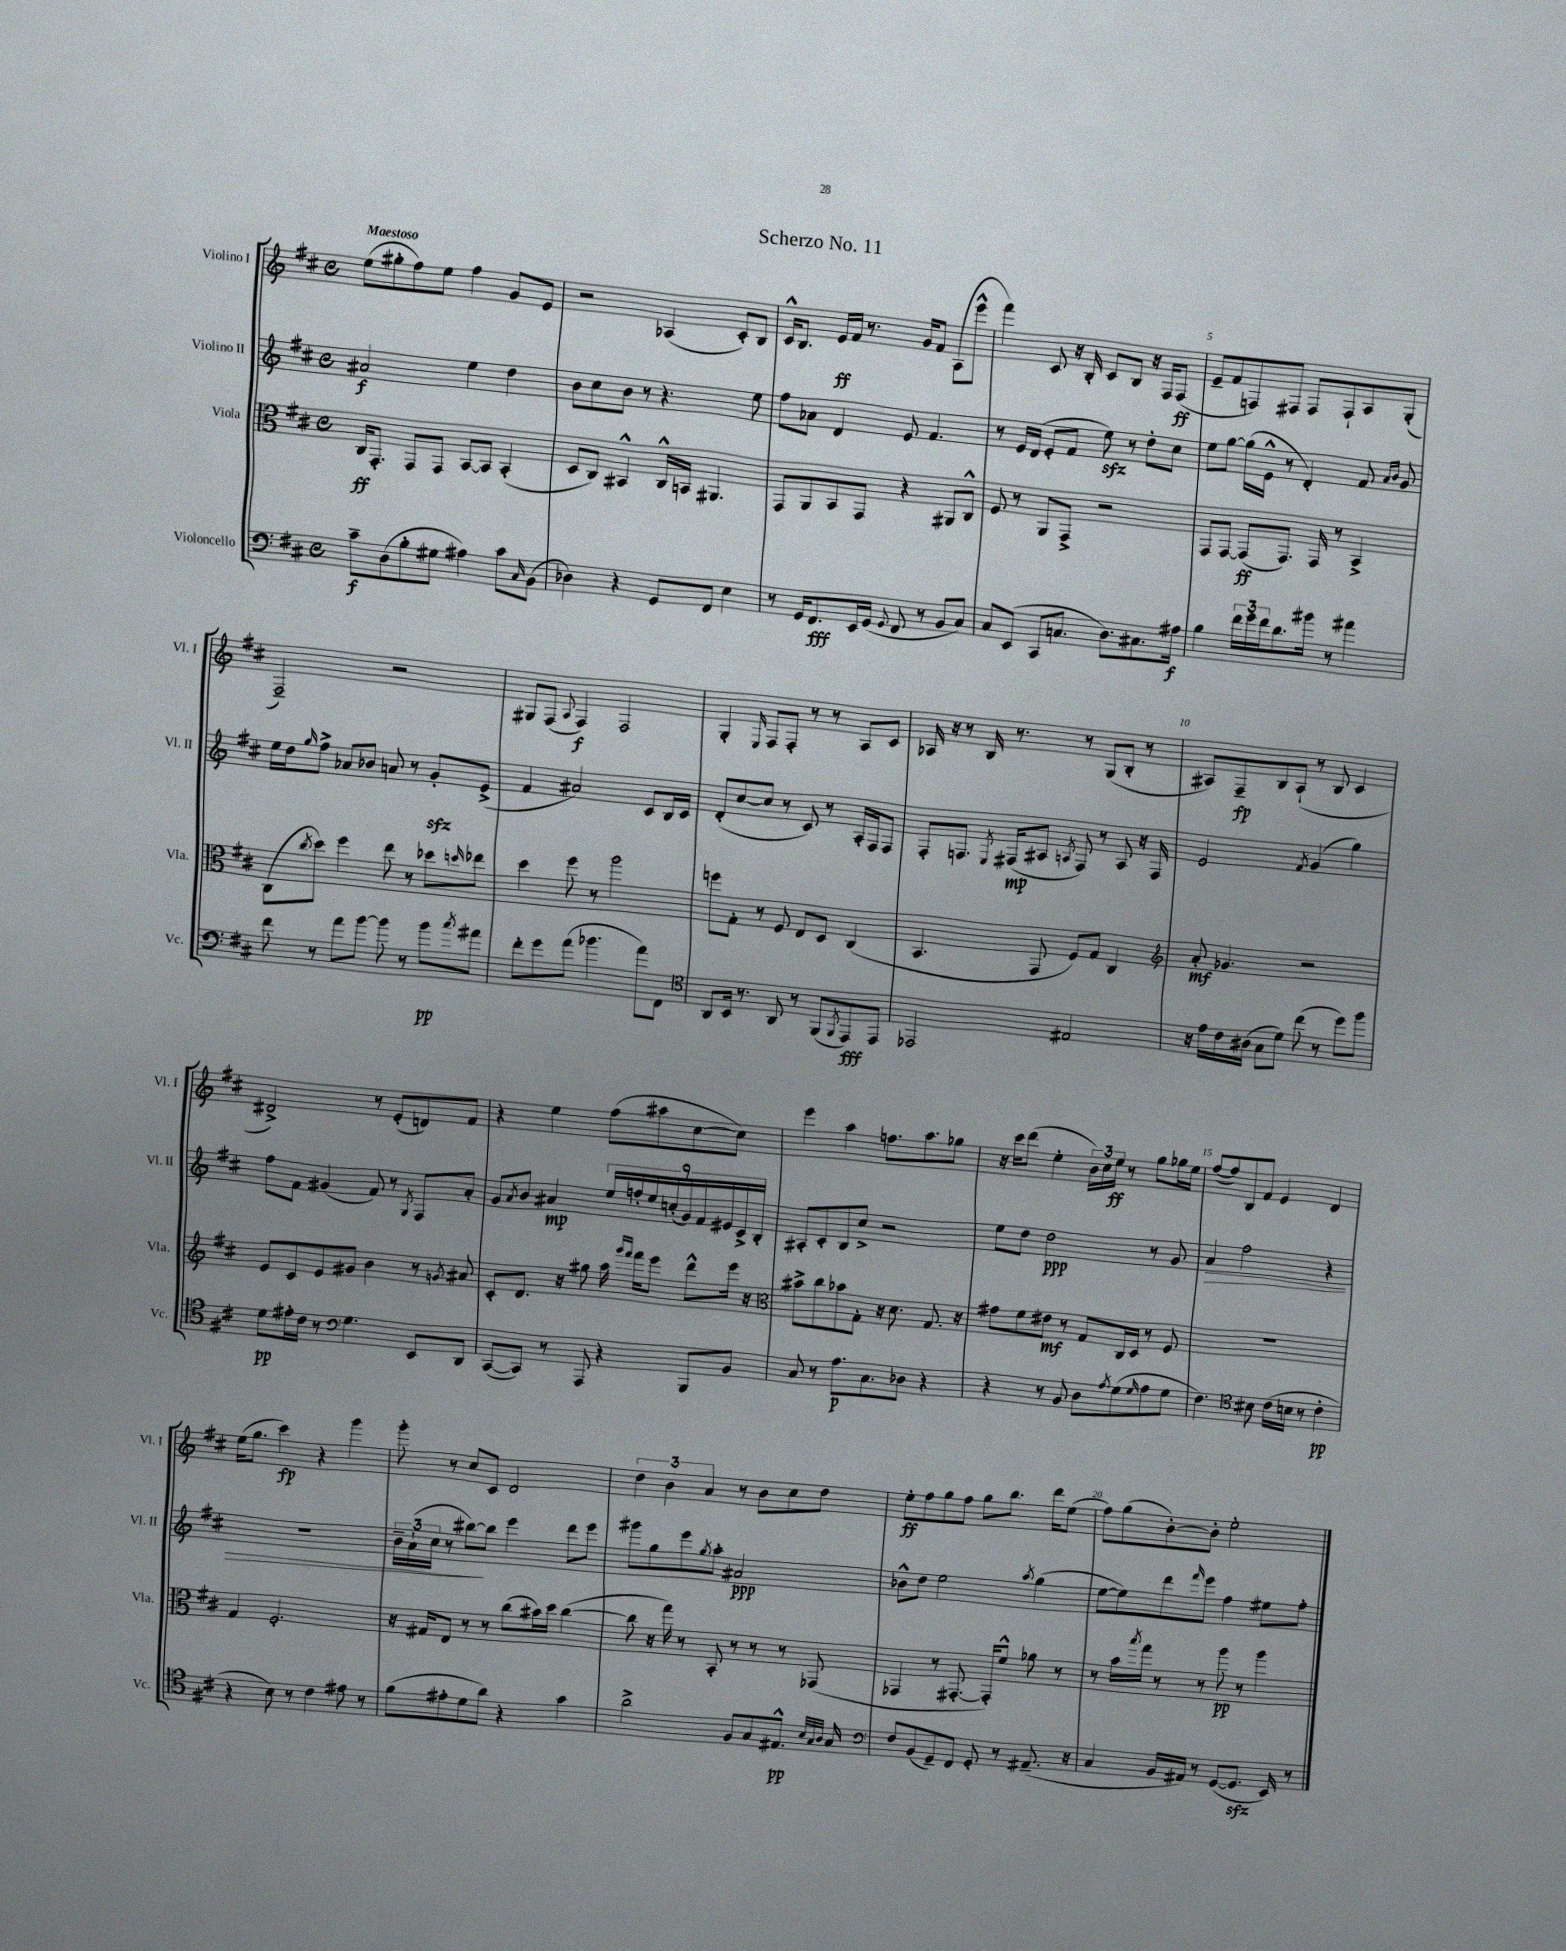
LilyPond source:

\header { title = "Scherzo No. 11" }
<<
\new StaffGroup <<
\new Staff = "s0" \with { instrumentName = "Violino I" shortInstrumentName = "Vl. I" } {
    \clef treble \key d \major \defaultTimeSignature \time 4/4 \tempo "Maestoso"
    e''8( gis''8-. fis''8) e''8 fis''4 g'8 e'8 |
    r2 aes4( cis'8-.) b8 |
    cis'16-^ b8. e'16\ff fis'16 r8. g'16 fis'8 a8( e'''8-^ |
    fis'''4) cis'8 r16 b16-. cis'8 b8 r16 fis16 fis8\ff( |
    e'8-- fis'8 f8) fis8 fis8 fis8-! a8 g8-.( |
    fis2--) r2 |
    gis8 fis8( \appoggiatura { a8 } fis4\f) fis2 |
    g4-. \grace { e16 } fis8 fis8-. r8 r8 a8 cis'8 |
    aes16 r16 r8 b16 r8. r8 g8( b8-. r8 |
    ais8) fis8--\fp b8 ais8-!( r8 b8 cis'4 |
    dis'2->) r8 e'8-.( d'8) fis'8 |
    r4 e''4 fis''8( ais''8 cis''8~ cis''8) |
    e'''4 a''4 f''8. a''8. ges''8 |
    r16 cis'''16 d'''8( e''4-. \tuplet 3/2 { b'16) cis''16 e''16\ff } r8 g''8 ges''16 e''16 |
    fis''8~( fis''8) b8 fis'8 e'4 d'4 |
    e''16( g''8. cis'''4\fp) r4 g'''4 |
    g'''8-. r8 cis''8 cis'8 d'2 |
    \tuplet 3/2 { d''4 b'4 a'4 } r8 b'8 cis''8 d''8 |
    e''8-.\ff fis''8 g''8 fis''8 g''8 b''8. d'''16 e''8( |
    fis''8) g''8( b'8~-.) b'8-. e''2-. \bar "|." |
}
\new Staff = "s1" \with { instrumentName = "Violino II" shortInstrumentName = "Vl. II" } {
    \clef treble \key d \major \defaultTimeSignature \time 4/4
    ais'2\f e''4 d''4 |
    b'8 cis''8 b'8 r8 r4. e''8 |
    fis''8 aes'8 d'4 e'8 fis'4. |
    r8 e'16 d'16( e'8-. fis'8 e''8\sfz) r8 d''8-. cis''8 |
    e''8 g''8~ g''16( e'16-^ r8 d'4-.) fis'8 \grace { a'16 b'16 } g'8 |
    e''16 d''16 \grace { g''16 } fis''8-> aes'8 bes'8 a'8 r8 g'8-.\sfz e'8->( |
    fis'4 ais'2) cis'8 b16 cis'16 |
    d'8-.( cis''8~ cis''8 r8 cis'8) r8 a16-. fis16 fis8 |
    fis8-. f8. \acciaccatura { e8 } fis16\mp( ais8 \acciaccatura { a8 } fis8) r8 a8 r16 fis16 |
    e'2 \acciaccatura { fis'8 } g'4( g''4) |
    fis''8 fis'8 gis'4( fis'8) r8 \acciaccatura { g8 } fis8 a'8-. |
    g'8 \acciaccatura { a'8 } b'8 ais'4\mp \tuplet 9/8 { e''16 f''16-. e''16 c''16-.( g'16) fis'16 eis'16 cis'16-> b16-. } |
    ais8-. cis'8-. b8 cis''8-> r2 |
    e''8 d''8 d''2\ppp r8 g'8 |
    a'4\> fis''2 r4 |
    R1 |
    \tuplet 3/2 { b'16-- a'16-!( cis''16 } r8 bis''8~\!) bis''8 e'''4 d'''8 e'''8 |
    gis'''8 g''8 e'''8 \acciaccatura { g''8 } a''8-. ais'2\ppp |
    bes'8-^ d''8 e''2 \acciaccatura { a''8 } g''4( |
    e''8~ e''8) d'''8 \grace { fis'''16 } e'''8 fis''4 eis''8 fis''8-. \bar "|." |
}
\new Staff = "s2" \with { instrumentName = "Viola" shortInstrumentName = "Vla." } {
    \clef alto \key d \major \defaultTimeSignature \time 4/4
    cis16\ff g,8.-. g,8 g,8 b,8~ b,8 b,4-.( |
    d8 cis8) bis,4-^ cis16-^ b,16 ais,4. |
    g,8 a,8 b,8 g,8 r4 ais,8 cis8-^ |
    fis8 r8 a,8 g,8-> r2 |
    g,8 g,8~ g,8\ff( g,8.) g,16 r8 b,4-> |
    cis8( \acciaccatura { cis''8 } d''8) fis''4 e''8 r8 des''8 \grace { d''16 } ees''8 |
    d''4 fis''8 r8 a''2 |
    f''8 g8-. r8 fis8 e8 d8 cis4( |
    b,4. g,8 fis8) g8 cis4 |
    \clef treble a'8-.\mf ges'4. r2 |
    e'8 cis'8 e'8 gis'8 b'4 r8 \acciaccatura { g'8 } ais'8 |
    cis'8-. d'8. r16 gis''8 a''16 \grace { g'''16 fis'''16 } fis'''16 e'''8 d'''8-^ e'''16 r16 |
    \clef alto bis'8-> cis''8 bes'8 g8-. r16 d'8. g8. r16 |
    gis'8 fis'8 eis'8\mf r8 g8 cis16 d16 r8 fis8 |
    R1 |
    g4 fis2.-. |
    r16 gis16 e8 r8 r8 cis''8( bis'16) d''16 cis''4~( |
    cis''8 r16 g''16) r8 b,8-. r8 r8 r8 ges,8( |
    ges,4 r8 gis,8.~-. gis,16-.) fis'8-^ aes'8 r8 |
    r8 b'16 \acciaccatura { b''8 } g''16 r8 r8 a''8\pp r8 a''4 \bar "|." |
}
\new Staff = "s3" \with { instrumentName = "Violoncello" shortInstrumentName = "Vc." } {
    \clef bass \key d \major \defaultTimeSignature \time 4/4
    cis'8--\f d8( b8-. gis8 ais4) cis'8 \grace { cis16 } b,8( |
    des4) r4 g,8 fis,8 e4 |
    r8 g,16 fis,8.\fff e,16 g,16( \appoggiatura { g,8 } fis,8 r8 b,8 cis8) |
    cis8 e,8( cis,8 c8. d8.) cis8. ais16\f |
    b4 \tuplet 3/2 { fis'16 g'16 fis'16 } d'8. bis'16 r8 ais'4 |
    fis'8 r8 a'8 b'8~ b'8 r8 b'8\pp \acciaccatura { cis''8 } ais'8 |
    fis'8-. g'8 a'8( bes'4. a'8) fis,8 |
    \clef tenor a,8 b,16 r8. a,8 r8 fis,8( \acciaccatura { fis,8 } e,8\fff) e,8 |
    ees,2 eis2 |
    r16 e'16 cis'16 ais16( g8 d'8) cis''8( r8 d''8) fis''8 |
    d'8\pp eis'16-. cis'16 r8 \clef bass g4. e,8 d,8 |
    cis,8~( cis,8) r8 a,,8 r4 b,,8 b,8 |
    cis8 r8 a8.\p cis8. des8 r4 |
    r4 r8 b,8 d8 \acciaccatura { a8 } g8( \grace { g16 } a8 g8 |
    fis4.) \clef tenor bis8 cis'16( b16 r8 cis'4-.\pp |
    r4 b8) r8 cis'4 eis'8 r8 |
    fis'8( eis'8-. d'8 a'8) r4 g'4 |
    a'2-> fis8 g8 eis8.-^\pp \grace { b32 g32 a32 } g16 |
    \clef bass fis8 b,8( g,8--) fis,8 g,8-. r8 ais,8.--( r16 |
    cis4 b,16 ais,16) r8 g,8~( g,8.\sfz e,16) r8 \bar "|." |
}
>>
>>
\layout { \context { \Score \override BarNumber.break-visibility = ##(#f #t #t) barNumberVisibility = #(every-nth-bar-number-visible 5) } }
